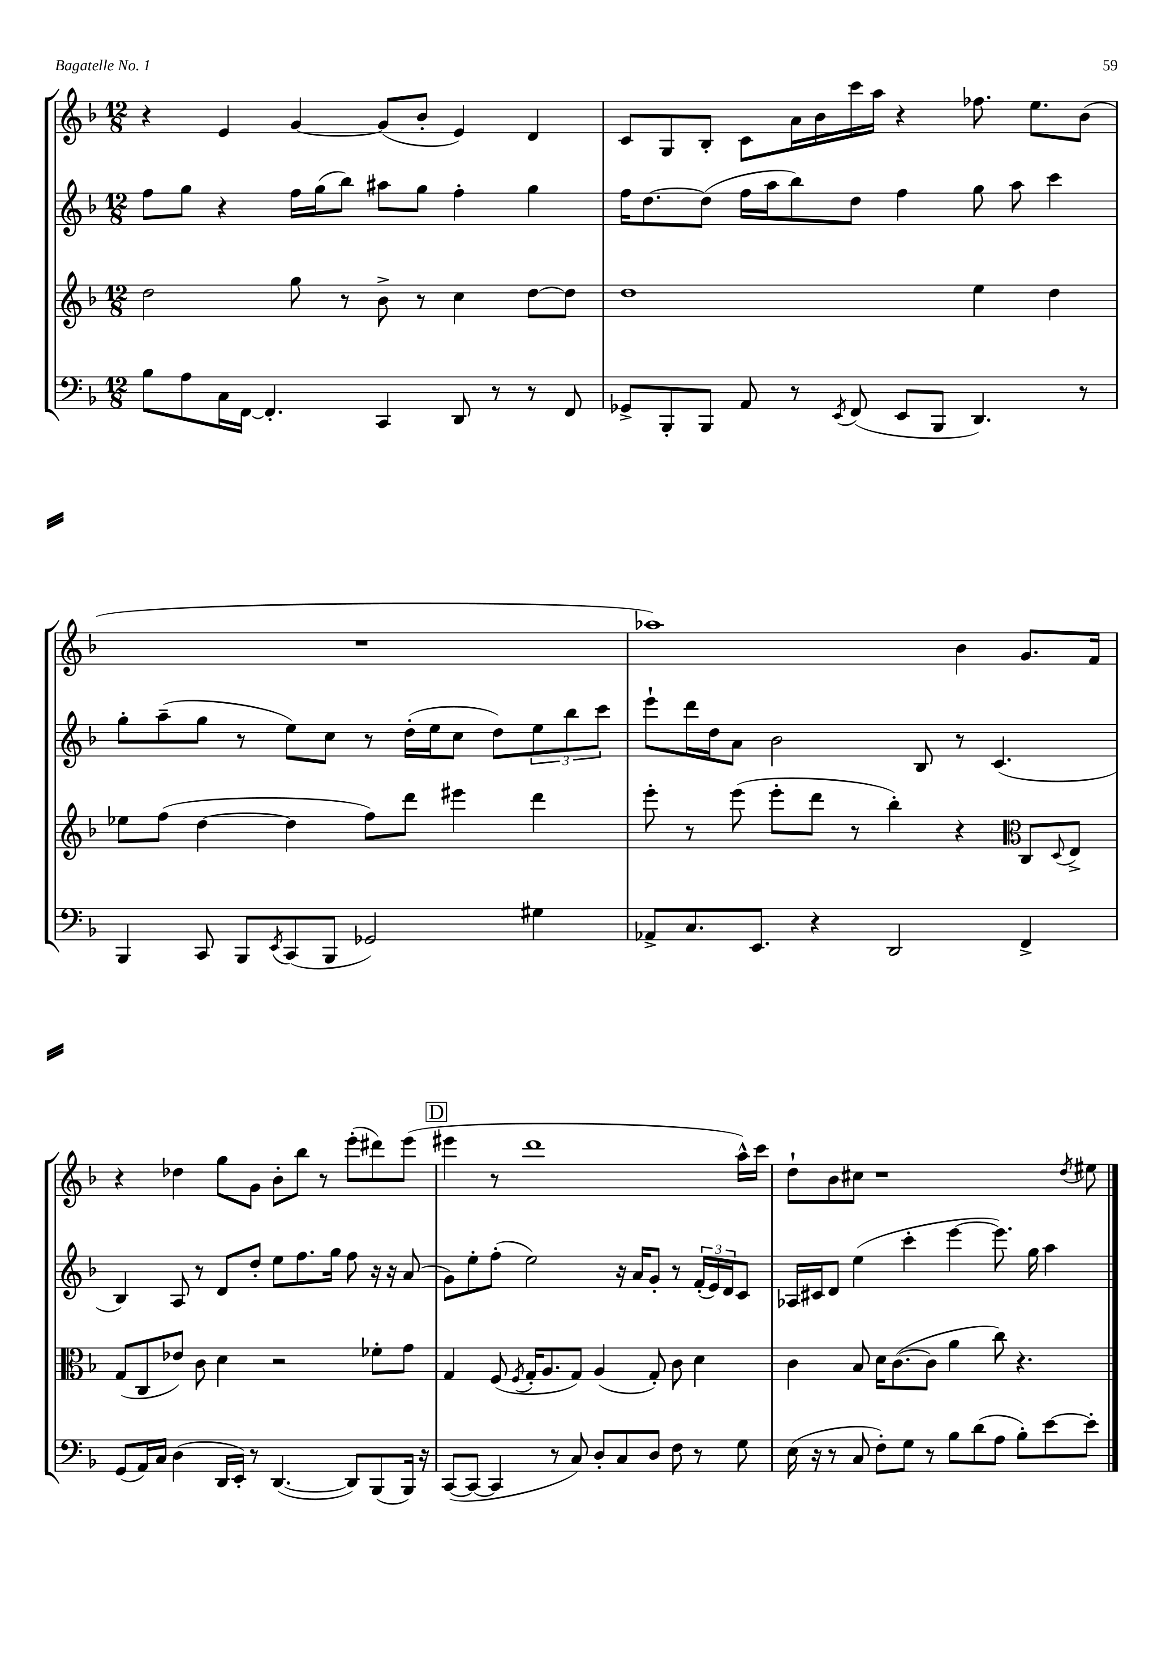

**kern	**kern	**kern	**kern
*staff4	*staff3	*staff2	*staff1
*clefF4	*clefG2	*clefG2	*clefG2
*k[b-]	*k[b-]	*k[b-]	*k[b-]
*M12/8	*M12/8	*M12/8	*M12/8
8B-	2dd	8ff	4r
8A	.	8gg	.
16C	.	4r	4e
[16FF	.	.	.
4.FF']	.	.	.
.	8gg	16ff	[4g
.	.	(16gg	.
.	8r	8bb-)	.
4CC	8b-^	8aa#	(8g]
.	8r	8gg	8b-'
8DD	4cc	4ff'	4e)
8r	.	.	.
8r	[8dd	4gg	4d
8FF	8dd]	.	.
=	=	=	=
8GG-^	1dd	16ff	8c
.	.	[8.dd	.
8BBB-'	.	.	8G
8BBB-	.	(8dd]	8B-'
8AA	.	16ff	8c
.	.	16aa	.
8r	.	8bb-)	16a
.	.	.	16b-
8qEE	.	.	.
(8FF	.	8dd	16ccc
.	.	.	16aa
8EE	.	4ff	4r
8BBB-	.	.	.
4.DD)	4ee	8gg	8.ff-
.	.	8aa	.
.	.	.	8.ee
.	4dd	4ccc	.
8r	.	.	(8b-
=	=	=	=
4BBB-	8ee-	8gg'	1.r
.	(8ff	(8aa~	.
8CC	[4dd	8gg	.
8BBB-	.	8r	.
8qEE	.	.	.
(8CC	4dd]	8ee)	.
8BBB-	.	8cc	.
2GG-)	8ff)	8r	.
.	8ddd	(16dd'	.
.	.	16ee	.
.	4eee#	8cc	.
.	.	8dd)	.
4G#	4ddd	12ee	.
.	.	12bb-	.
.	.	12ccc	.
=	=	=	=
8AA-^	8eee'	8eee`	1aa-)
8.C	8r	16ddd	.
.	.	16dd	.
.	(8eee	8a	.
8.EE	.	.	.
.	8eee'	2b-	.
4r	8ddd	.	.
.	8r	.	.
2DD	4bb-')	.	.
.	.	8B-	.
.	4r	8r	4b-
.	.	(4.c	.
*	*clefC3	*	*
4FF^	8C	.	8.g
.	8qqD	.	.
.	8E^	.	.
.	.	.	16f
=	=	=	=
(8GG	(8G	4B-)	4r
16AA)	8C	.	.
16C	.	.	.
(4D	8e-)	8A	4dd-
.	8c	8r	.
16DD	4d	8d	8gg
16EE')	.	.	.
8r	.	8dd'	8g
([4.DD	2r	8ee	8b-'
.	.	8.ff	8bb-
.	.	.	8r
.	.	16gg	.
8DD])	.	8ff	(8eee'
(8BBB-	8f-'	16r	8ddd#)
.	.	16r	.
16BBB-)	8g	(8a	(8eee
16r	.	.	.
=	=	=	=
([8CC	4G	8g)	4eee#
8CC_	.	8ee'	.
4CC]	(8F	(8ff'	8r
.	8qF	.	.
.	16G'	2ee)	1ddd
.	8.A	.	.
8r	.	.	.
8C)	8G)	.	.
8D'	(4A	.	.
8C	.	16r	.
.	.	16a	.
8D	8G')	8g'	.
8F	8c	8r	.
8r	4d	(24f'	.
.	.	24e)	.
.	.	24d	.
8G	.	8c	16aa^^)
.	.	.	16ccc
=	=	=	=
(16E	4c	16A-	8dd`
16r	.	16c#	.
8r	.	8d	8b-
8C	8B-	(4ee	8cc#
8F')	16d	.	1r
.	([8.c	.	.
8G	.	4ccc'	.
8r	8c]	.	.
8B-	4a	[4eee	.
(8d	.	.	.
8A	8cc)	8.eee])	.
8B-')	4.r	.	.
.	.	16gg	.
[8e	.	4aa	.
.	.	.	8qdd
8e']	.	.	8ee#
==	==	==	==
*-	*-	*-	*-
